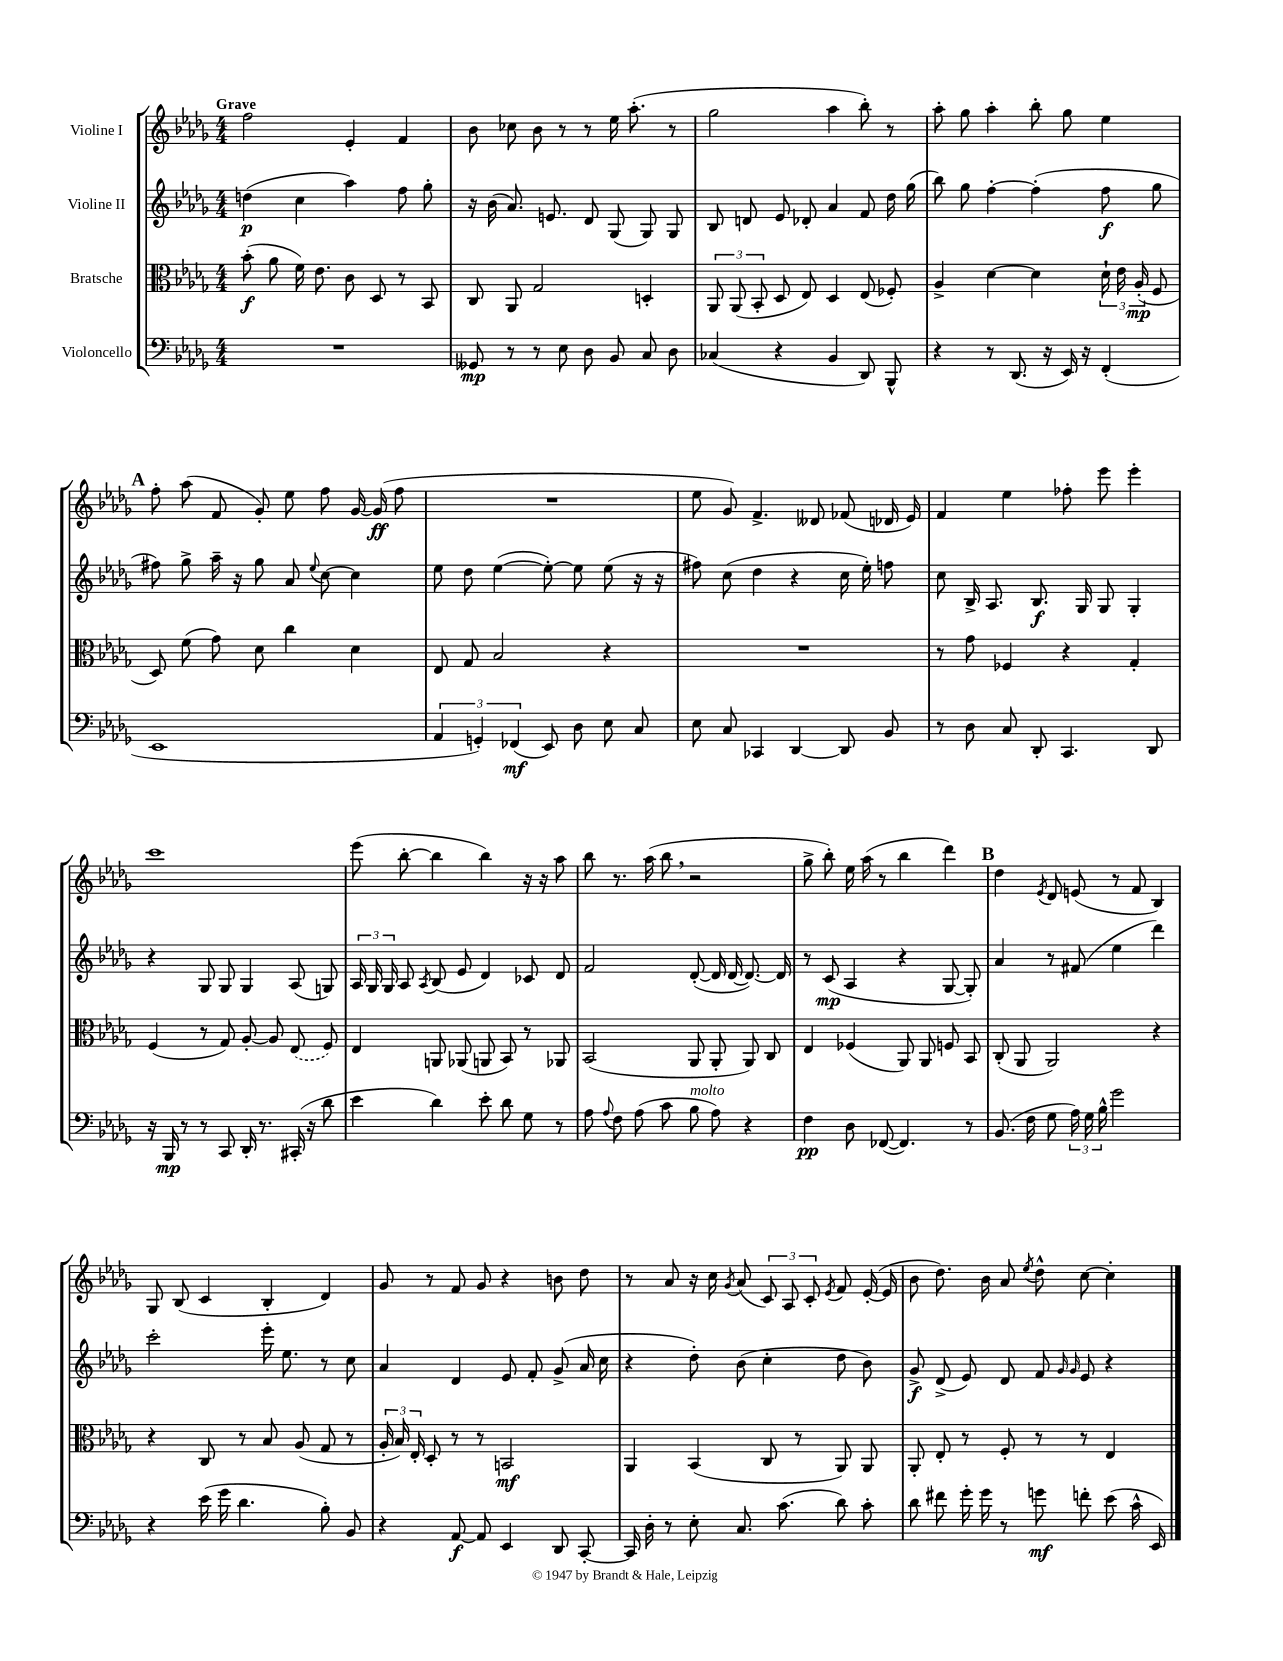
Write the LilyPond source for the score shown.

<<
\new StaffGroup <<
\new Staff = "s0" \with { instrumentName = "Violine I" } {
    \clef treble \key des \major \numericTimeSignature \time 4/4 \tempo "Grave"
    \autoBeamOff f''2 ees'4-. f'4 |
    bes'8 ces''8 bes'8 r8 r8 ees''16 aes''8.-.( r8 |
    ges''2 aes''4 bes''8-.) r8 |
    aes''8-. ges''8 aes''4-. bes''8-. ges''8 ees''4 |
    \mark \markup { \bold "A" } f''8-. aes''8( f'8 ges'8-.) ees''8 f''8 ges'16~ ges'16\ff( f''8 |
    R1 |
    ees''8 ges'8) f'4.-> deses'8 fes'8( des'16 ees'16) |
    f'4 ees''4 fes''8-. ees'''8 ees'''4-. |
    c'''1 |
    ees'''8( bes''8~-. bes''4 bes''4) r16 r16 aes''8 |
    bes''8 r8. aes''16( bes''8 \breathe r2 |
    ges''8-> bes''8-.) ees''16 aes''16( r8 bes''4 des'''4) |
    \mark \markup { \bold "B" } des''4 \acciaccatura { ees'8 } des'8 e'8( r8 f'8 bes4) |
    ges8 bes8( c'4 bes4-. des'4) |
    ges'8 r8 f'8 ges'8 r4 b'8 des''8 |
    r8 aes'8 r16 c''16 \acciaccatura { ges'8 } aes'8( \tuplet 3/2 { c'8) aes8 c'8-. } \acciaccatura { ees'8 } f'8 ees'16~-.( ees'16 |
    bes'8 des''8.) bes'16 aes'8 \acciaccatura { ees''8 } des''8-^ c''8~ c''4-. \bar "|." |
}
\new Staff = "s1" \with { instrumentName = "Violine II" } {
    \clef treble \key des \major \numericTimeSignature \time 4/4
    \autoBeamOff d''4\p( c''4 aes''4) f''8 ges''8-. |
    r16 bes'16( aes'8.) e'8. des'8 ges8( ges8) ges8 |
    bes8 d'8 ees'8 des'8-. aes'4 f'8 des''16 ges''16( |
    bes''8) ges''8 f''4~-. f''4-.( f''8\f ges''8 |
    \mark \markup { \bold "A" } fis''8) ges''8-> aes''16-- r16 ges''8 aes'8 \appoggiatura { ees''8 } c''8~ c''4 |
    ees''8 des''8 ees''4~( ees''8~-.) ees''8 ees''8( r16 r16 |
    fis''8) c''8( des''4 r4 c''16 ees''16-.) f''8 |
    c''8 bes16-> aes8. bes8.\f ges16 ges8 ges4-. |
    r4 ges8 ges8 ges4 aes8( g8) |
    \tuplet 3/2 { aes16 ges16 ges16 } aes8 \acciaccatura { aes8 } bes8( ees'8 des'4) ces'8 des'8 |
    f'2 des'8~-.( des'16 des'16~ des'8.~) des'16 |
    r8 c'8\mp( aes4 r4 ges8~ ges8-.) |
    \mark \markup { \bold "B" } aes'4 r8 fis'8( ees''4 des'''4) |
    c'''2-. ees'''16-. ees''8. r8 c''8 |
    aes'4 des'4 ees'8 f'8-. ges'8->( aes'16 c''16 |
    r4 des''8-.) bes'8( c''4-. des''8 bes'8) |
    ges'8->\f des'8->( ees'8) des'8 f'8 \grace { ges'16 ges'16 } ees'8 r4 \bar "|." |
}
\new Staff = "s2" \with { instrumentName = "Bratsche" } {
    \clef alto \key des \major \numericTimeSignature \time 4/4
    \autoBeamOff bes'8-.\f( aes'8 f'16) ees'8. c'8 des8 r8 bes,8 |
    c8 aes,8 ges2 d4-. |
    \tuplet 3/2 { aes,8 aes,8( bes,8-. } des8 ees8) des4 ees8( fes8-.) |
    aes4-> des'4~ des'4 \tuplet 3/2 { des'16-! ees'16 aes16-.\mp( } f8 |
    \mark \markup { \bold "A" } des8) f'8( ges'8) des'8 c''4 des'4 |
    ees8 ges8 bes2 r4 |
    R1 |
    r8 ges'8 fes4 r4 ges4-. |
    f4( r8 ges8) aes8~-. aes8 \once \slurDashed ees8( f8) |
    ees4 a,8 aes,8( a,8 bes,8) r8 aes,8 |
    bes,2( aes,8 aes,8-. aes,8) c8 |
    ees4 fes4( aes,8) aes,8 f8 bes,8 |
    \mark \markup { \bold "B" } c8-.( aes,8 aes,2) r4 |
    r4 c8 r8 bes8 aes8( ges8 r8 |
    \tuplet 3/2 { aes16-. bes16) ees16-. } des8-. r8 r8 b,2\mf |
    aes,4 bes,4( c8 r8 aes,8) aes,8 |
    aes,8-. ees8-. r8 f8-. r8 r8 ees4 \bar "|." |
}
\new Staff = "s3" \with { instrumentName = "Violoncello" } {
    \clef bass \key des \major \numericTimeSignature \time 4/4
    \autoBeamOff R1 |
    geses,8\mp r8 r8 ees8 des8 bes,8 c8 des8 |
    ces4( r4 bes,4 des,8) bes,,8-^ |
    r4 r8 des,8.( r16 ees,16) r16 f,4-.( |
    \mark \markup { \bold "A" } ees,1 |
    \tuplet 3/2 { aes,4 g,4-.) fes,4\mf( } ees,8) des8 ees8 c8 |
    ees8 c8 ces,4 des,4~ des,8 bes,8 |
    r8 des8 c8 des,8-. c,4. des,8 |
    r16 bes,,16\mp r8 r8 c,8 des,16-. r8. cis,16-.( r16 des'8 |
    ees'4 des'4) ees'8-. des'8 ges8 r8 |
    aes8 \appoggiatura { aes8 } f8 aes8( c'8 bes8^\markup { \italic "molto" } aes8) r4 |
    f4\pp des8 fes,8~( fes,4.) r8 |
    \mark \markup { \bold "B" } bes,8.( f16 ges8 \tuplet 3/2 { aes16) ges16 bes16-^ } ges'2 |
    r4 ees'16( ges'16 des'4. bes8-.) bes,8 |
    r4 aes,8~\f aes,8 ees,4 des,8 c,8~-. |
    c,16 des16-. r8 ees8-. c8. c'8.( des'8) c'8-. |
    des'8 fis'8 ges'16-. ges'16 r8 g'8\mf f'8-. ees'8( c'16-^ ees,16) \bar "|." |
}
>>
>>
\layout { \context { \Score \remove "Bar_number_engraver" } }
